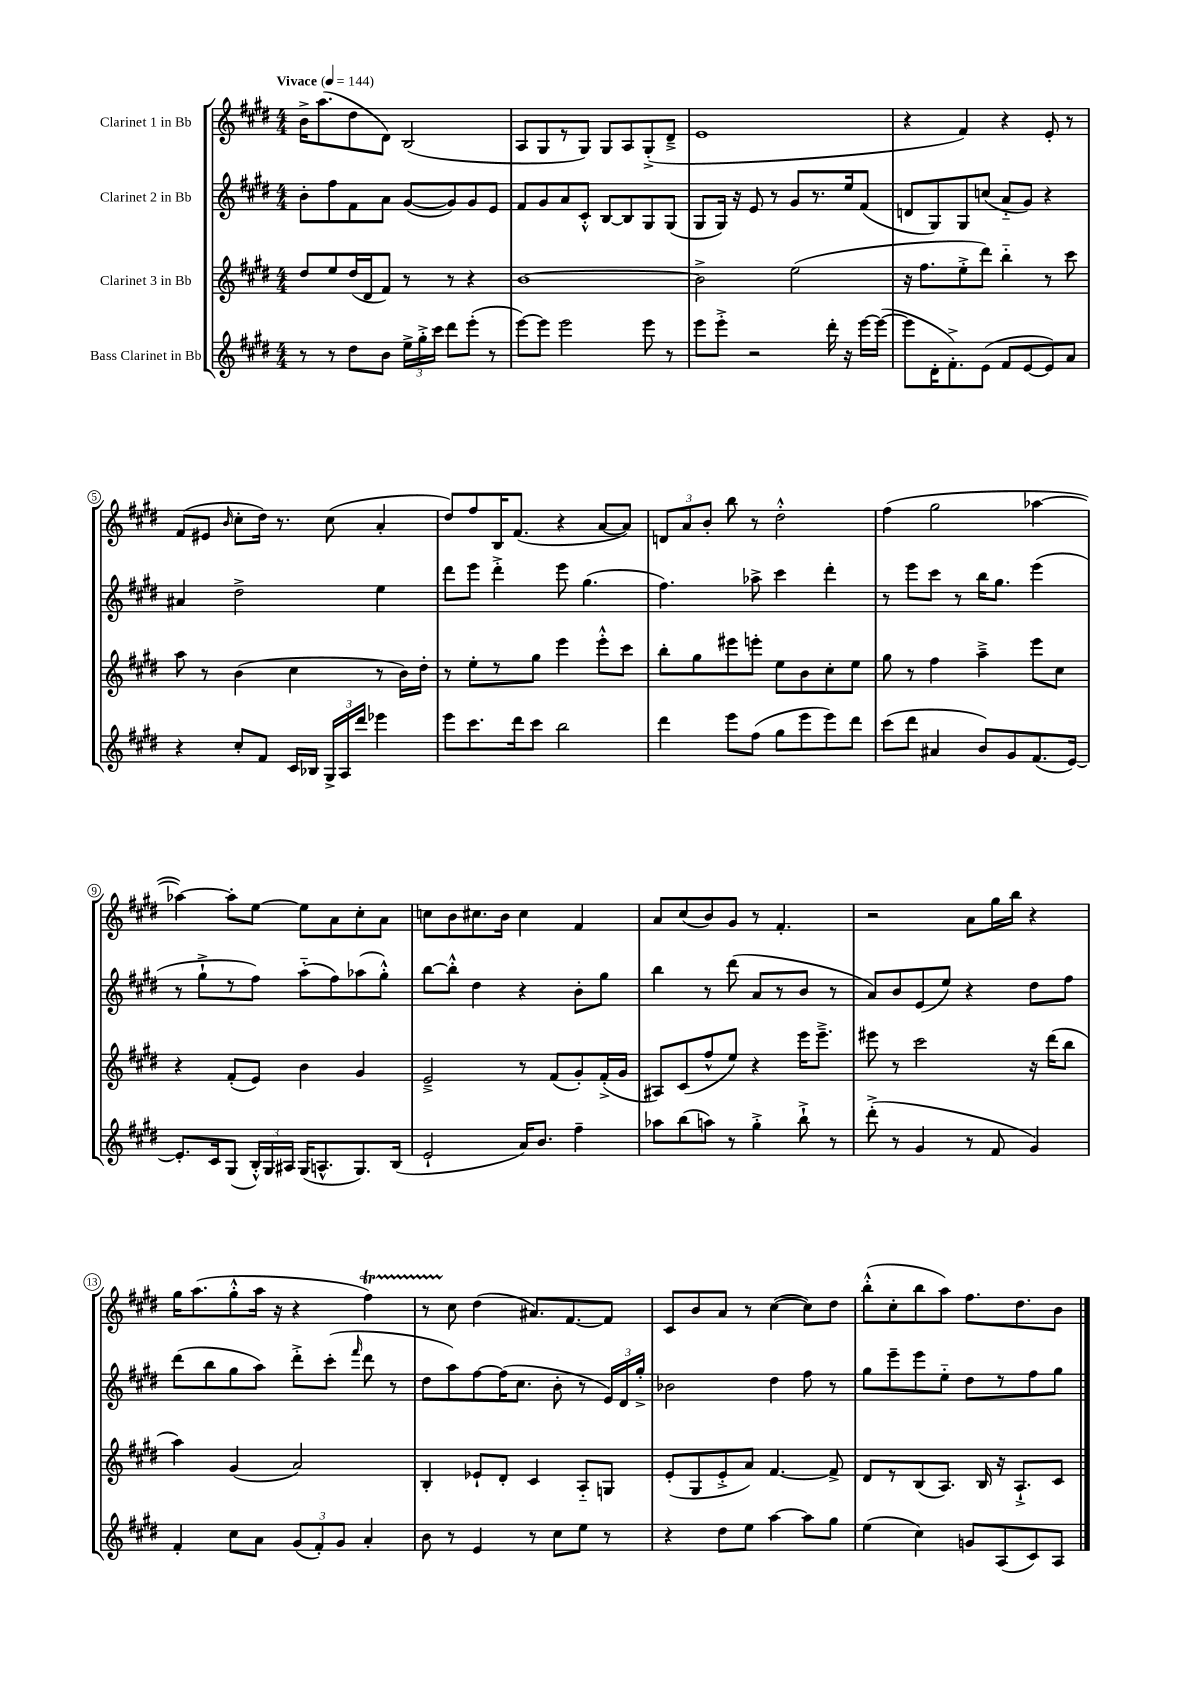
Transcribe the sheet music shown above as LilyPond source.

<<
\new StaffGroup <<
\new Staff = "s0" \with { instrumentName = "Clarinet 1 in Bb" } {
    \clef treble \key e \major \numericTimeSignature \time 4/4 \tempo "Vivace" 4 = 144
    \autoBeamOff b'16[-> a''8.( dis''8 dis'8]) b2( |
    a8[ gis8 r8 gis8]) gis8[ a8 gis8-.->( dis'8]---> |
    e'1 |
    r4 fis'4) r4 e'8-. r8 |
    fis'8[( eis'8] \grace { b'16 } cis''8[-. dis''16]) r8. cis''8( a'4-. |
    dis''8[) fis''8 b16 fis'8.]( r4 a'8[~ a'8]) |
    \tuplet 3/2 { d'8[ a'8 b'8]-. } b''8 r8 dis''2-.-^ |
    fis''4( gis''2 aes''4~ |
    aes''4~) aes''8[-. e''8]~ e''8[ a'8 cis''8-. a'8] |
    c''8[ b'8 cis''8. b'16] cis''4 fis'4 |
    a'8[ cis''8( b'8) gis'8] r8 fis'4.-. |
    r2 a'8[ gis''16 b''16] r4 |
    gis''16[ a''8.( gis''8-.-^ a''16] r16 r4 fis''4\startTrillSpan) |
    r8 cis''8\stopTrillSpan dis''4( ais'8.[) fis'8.~ fis'8] |
    cis'8[ b'8 a'8] r8 cis''4~( cis''8[) dis''8] |
    b''8[-.-^( cis''8-. b''8 a''8]) fis''8.[ dis''8. b'8] \bar "|." |
}
\new Staff = "s1" \with { instrumentName = "Clarinet 2 in Bb" } {
    \clef treble \key e \major \numericTimeSignature \time 4/4
    \autoBeamOff b'8[-. fis''8 fis'8 a'8] gis'8[~( gis'8) gis'8 e'8] |
    fis'8[ gis'8 a'8 cis'8]-.-^ b8[~ b8 gis8 gis8]( |
    gis8[ gis16]) r16 e'8 r8 gis'8[ r8. e''16 fis'8]( |
    d'8[ gis8) gis8 c''8]( a'8[-_ gis'8]) r4 |
    ais'4 dis''2-> e''4 |
    dis'''8[ e'''8] dis'''4-.-> e'''8 gis''4.( |
    fis''4.) aes''8-> cis'''4 dis'''4-. |
    r8 e'''8[ cis'''8] r8 b''16[ gis''8.] e'''4( |
    r8 gis''8[-!-> r8 fis''8]) a''8[-_( fis''8) aes''8( gis''8]-.-^) |
    b''8[~ b''8]-.-^ dis''4 r4 b'8[-. gis''8] |
    b''4 r8 dis'''8( a'8[ r8 b'8] r8 |
    a'8[) b'8 e'8( e''8]) r4 dis''8[ fis''8] |
    dis'''8[( b''8 gis''8 a''8]) dis'''8[-.-> cis'''8]-.( \grace { fis'''16 } dis'''8 r8 |
    dis''8[ a''8) fis''8~ fis''16( cis''8.] b'8-. r8 \tuplet 3/2 { e'16[) dis'16 gis''16]-.-> } |
    bes'2 dis''4 fis''8 r8 |
    gis''8[ e'''8-- e'''8 e''8]-_ dis''8[ r8 fis''8 gis''8] \bar "|." |
}
\new Staff = "s2" \with { instrumentName = "Clarinet 3 in Bb" } {
    \clef treble \key e \major \numericTimeSignature \time 4/4
    \autoBeamOff dis''8[ e''8 dis''16( dis'16 fis'8]) r8 r8 r4 |
    b'1~ |
    b'2-> e''2( |
    r16 fis''8.[ e''8-.-> dis'''8]) b''4-_ r8 cis'''8 |
    a''8 r8 b'4( cis''4 r8 b'16[) dis''16]-. |
    r8 e''8[-. r8 gis''8] e'''4 e'''8[-.-^ cis'''8] |
    b''8[-. gis''8 eis'''8 e'''8]-. e''8[ b'8 cis''8-. e''8] |
    gis''8 r8 fis''4 a''4---> e'''8[ cis''8] |
    r4 fis'8[-.( e'8]) b'4 gis'4 |
    e'2---> r8 fis'8[( gis'8-.) fis'16-.->( gis'16] |
    ais8[) cis'8( fis''8-^ e''8]) r4 e'''16[ e'''8.]---> |
    eis'''8 r8 cis'''2 r16 dis'''16[( b''8] |
    a''4) gis'4( a'2) |
    b4-. ees'8[-! dis'8]-. cis'4 a8[-_ g8] |
    e'8[-.( gis8 e'8-.-> a'8]) fis'4.~ fis'8-> |
    dis'8[ r8 b8( a8.]) b16 r16 a8.[-!-> cis'8] \bar "|." |
}
\new Staff = "s3" \with { instrumentName = "Bass Clarinet in Bb" } {
    \clef treble \key e \major \numericTimeSignature \time 4/4
    \autoBeamOff r8 r8 dis''8[ b'8] \tuplet 3/2 { e''16[-> gis''16-.-> cis'''16] } dis'''8[ e'''8]-.( r8 |
    e'''8[~) e'''8] e'''2 e'''8 r8 |
    e'''8[ e'''8]-.-> r2 dis'''16-. r16 e'''16[~ e'''16]~( |
    e'''8[ dis'16-. fis'8.-.->) e'8]( fis'8[ e'8~ e'8) a'8] |
    r4 cis''8[-. fis'8] cis'16[ bes16] \tuplet 3/2 { gis16[-> a16 dis'''16] } ees'''4 |
    e'''8[ cis'''8. dis'''16 cis'''8] b''2 |
    dis'''4 e'''8[ fis''8]( gis''8[ e'''8 e'''8) dis'''8] |
    cis'''8[( dis'''8] ais'4 b'8[) gis'8 fis'8.( e'16]~) |
    e'8.[-. cis'16 gis8]( \tuplet 3/2 { b16[-.-^) gis16 ais16] } gis16[( a8.-^ gis8.) b16]( |
    e'2-! a'16[) b'8.] fis''4-- |
    aes''8[ b''8( a''8]) r8 gis''4-.-> b''8-!-> r8 |
    dis'''8-.->( r8 gis'4 r8 fis'8 gis'4) |
    fis'4-. cis''8[ a'8] \tuplet 3/2 { gis'8[( fis'8-.) gis'8] } a'4-. |
    b'8 r8 e'4 r8 cis''8[ e''8] r8 |
    r4 dis''8[ e''8] a''4~ a''8[ gis''8] |
    e''4( cis''4) g'8[ a8( cis'8) a8] \bar "|." |
}
>>
>>
\layout { \context { \Score \override BarNumber.stencil = #(make-stencil-circler 0.1 0.3 ly:text-interface::print) } }
